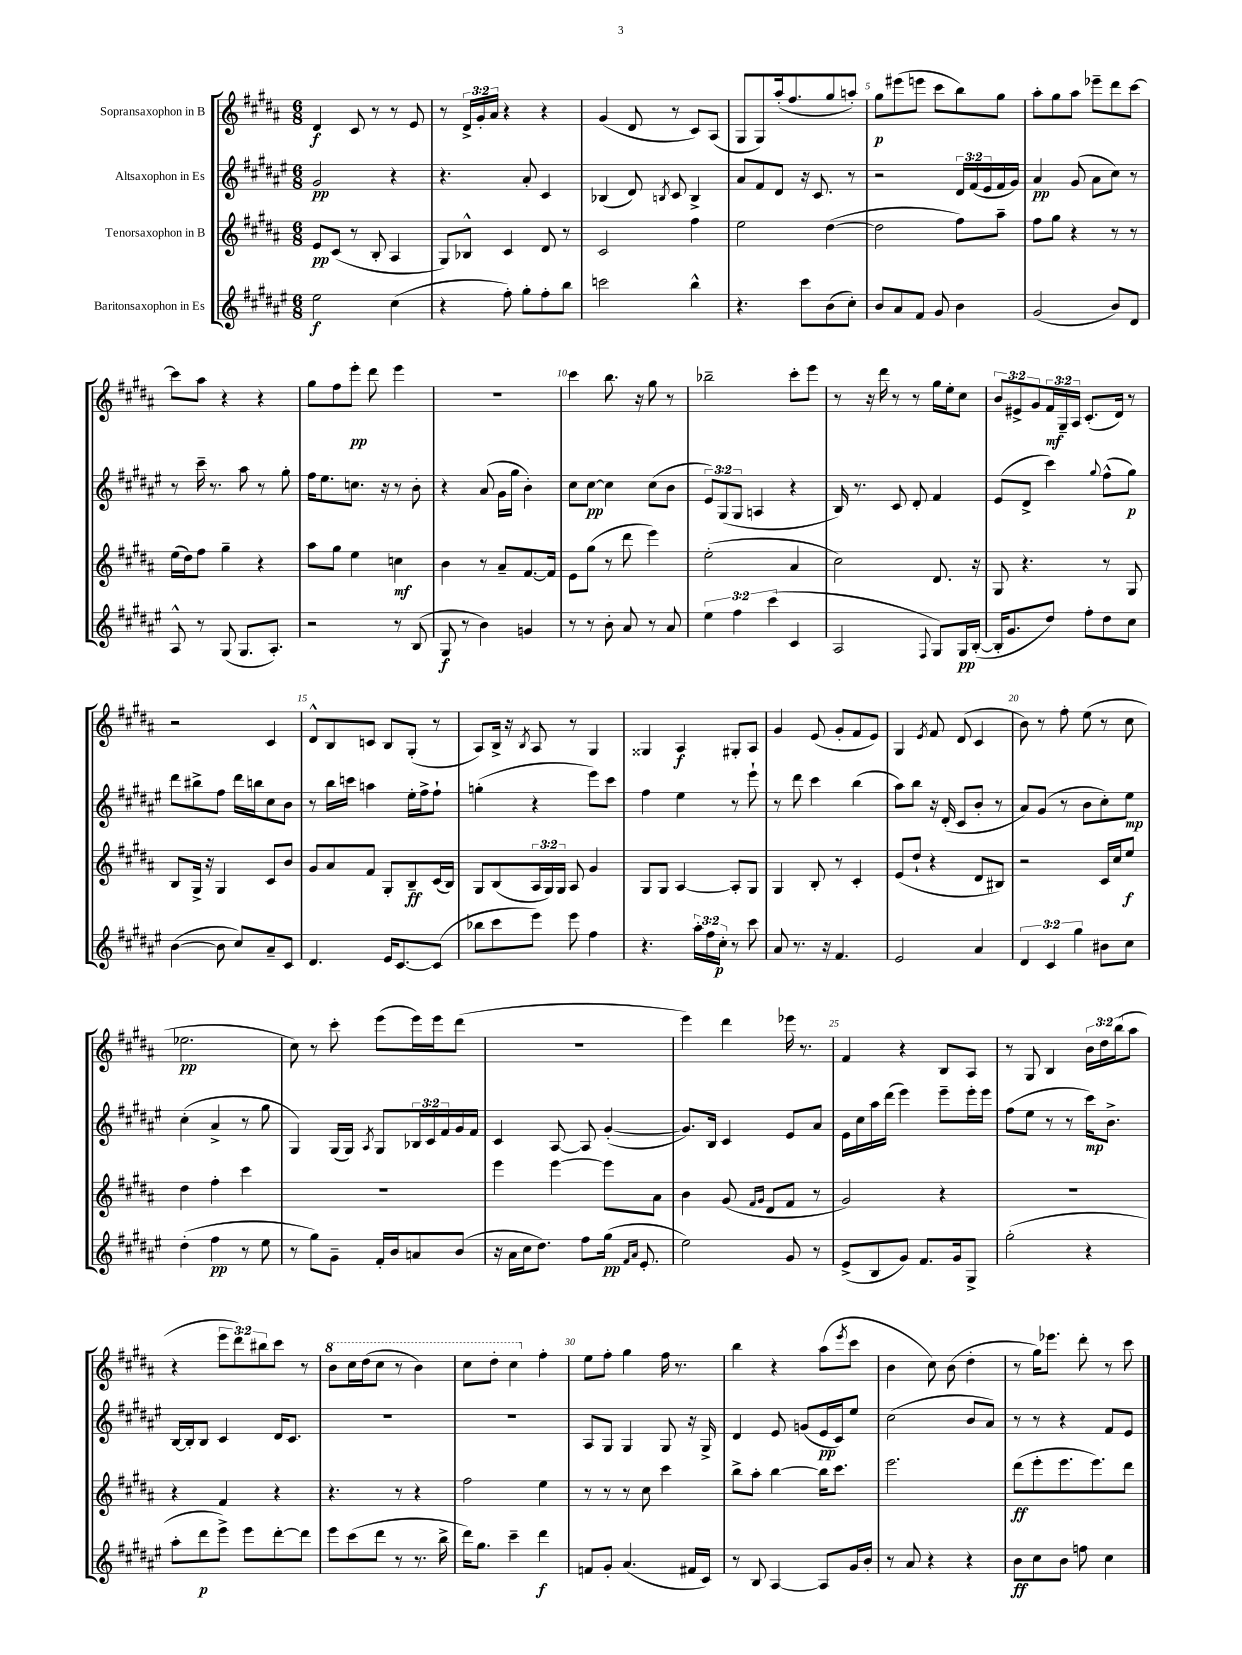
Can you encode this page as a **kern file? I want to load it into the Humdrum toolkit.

**kern	**kern	**kern	**kern
*staff4	*staff3	*staff2	*staff1
*clefG2	*clefG2	*clefG2	*clefG2
*k[f#c#g#d#a#e#]	*k[f#c#g#d#a#]	*k[f#c#g#d#a#e#]	*k[f#c#g#d#a#]
*M6/8	*M6/8	*M6/8	*M6/8
2ee#\	8e/L	2g#/	4d#/
.	(8c#/J	.	.
.	8r	.	8c#/
.	8B'/	.	8r
(4cc#\	4A#/	4r	8r
.	.	.	8e/
=	=	=	=
4r	8G#/L)	4.r	8r
.	8B-^^/J	.	24d#^/LL
.	.	.	24g#'/
.	.	.	24a#/JJ
8ff#'\)	4c#/	.	4r
8gg#'\L	.	8a#'/	.
8ff#'\	8d#/	4c#/	4r
8bb\J	8r	.	.
=	=	=	=
2ccc\	2c#/	(4B-/	(4g#/
.	.	8d#/)	8d#/
.	.	8qB/	.
.	.	8c#/	8r
4bb^^\	4ff#\	4B^/	8c#/L)
.	.	.	(8A#/J
=	=	=	=
4.r	2ee\	8a#/L	8G#/L
.	.	8f#/	8G#/)
.	.	8d#/J	(16aa#'/k
.	.	.	8.ff#/
8ccc#\L	.	16r	.
.	.	8.c#/	.
(8b\	([4dd#\	.	8gg#/
8cc#'\J)	.	8r	8aa'/J)
=	=	=	=
8b/L	2dd#\]	2r	8gg#\L
8a#/	.	.	(8eee#\
8f#/J	.	.	8eee\J
8g#/	.	.	8ccc#\L
4b\	8ff#\L)	24d#/LL	8bb\)
.	.	(24f#/	.
.	.	24e#/	.
.	8aa#~\J	16f#/	8gg#\J
.	.	16g#/JJ)	.
=	=	=	=
(2g#/	8ff#\L	4a#/	8aa#'\L
.	8gg#\J	.	8gg#\
.	4r	(8g#/	8aa#\J
.	.	8a#\L	8eee-~\L
8b/L)	8r	8cc#\J)	8ddd#\
8d#/J	8r	8r	[8ccc#\J
=	=	=	=
8A#^^/	(16ee\LL	8r	8ccc#\]L
.	16dd#\J)	.	.
8r	8ff#\J	16ccc#~\	8aa#\J
.	.	8.r	.
(8G#/	4gg#~\	.	4r
8.G#/L	.	8aa#\	.
.	4r	8r	4r
8.A#'/J)	.	.	.
.	.	8gg#'\	.
=	=	=	=
2r	8aa#\L	16ff#\LK	8gg#\L
.	.	8.ee#\	.
.	8gg#\J	.	8ff#\
.	4ee\	8.cc\J	8eee'\J
.	.	.	8ddd#\
.	.	16r	.
8r	4cc\	8r	4eee\
(8B/	.	8b'\	.
=	=	=	=
8G#/	4b\	4r	2.r
8r	.	.	.
4b\)	8r	(8a#/	.
.	8a#~/L	16g#\LL	.
.	.	16gg#\JJ	.
4g/	[8.f#/	4b'\)	.
.	16f#/]Jk	.	.
=	=	=	=
8r	8e\L	8cc#\L	4ccc#\
8r	(8gg#\J	[8cc#\J	.
8b'\	8r	4cc#\]	8.bb\
8a#/	8ddd#\	.	.
.	.	.	16r
8r	4eee\)	(8cc#\L	8gg#\
8a#/	.	8b\J	8r
=	=	=	=
6ee#\	(2ee'\	12e#/L)	2bb-~\
.	.	(12G#/	.
6ff#\	.	12G#/J	.
.	.	4A/	.
(6ccc#\	.	.	.
4c#/	4a#/	4r	8ccc#'\L
.	.	.	8eee\J
=	=	=	=
2A#/	2cc#\)	16B/)	8r
.	.	8.r	.
.	.	.	16r
.	.	.	16ddd#\
.	.	8c#/	8r
.	.	8d#'/	8r
8qqF#/	.	.	.
8G#/L)	8.d#/	4f#/	16gg#\LL
.	.	.	16ee'\J
16G#/L	.	.	8cc#\J
([16B'/JJ	16r	.	.
=	=	=	=
16B'/]LK	8G#/	(8e#/L	12b/L
8.g#/	.	.	.
.	.	.	12e#^/
.	4.r	8d#^/J	.
.	.	.	12g#/
8dd#/J)	.	4ccc#\)	24f#/L
.	.	.	24G#~/
.	.	.	24A#/JJ
8ff#'\L	.	.	(8.c#'/L
.	.	8qqgg#/	.
8dd#\	8r	(8ff#^^\L	.
.	.	.	16d#/Jk)
8cc#\J	8G#/	8gg#\J)	8r
=	=	=	=
([4b\	8B/L	8ddd#\L	2r
.	16G#^/Jk	8bb#^\	.
.	16r	.	.
8b\]	4G#/	8ff#\J	.
8cc#/L)	.	16ddd#\LL	.
.	.	16bb\J	.
8a#~/	8c#/L	8cc#\	4c#/
8c#/J	8b/J	8b\J	.
=	=	=	=
4.d#/	8g#/L	8r	8d#^^/L
.	8a#/	16bb\LL	8B/
.	.	16ccc\JJ	.
.	8f#/J	4aa\	8c/J
16e#/LK	8G#'/L	.	8B/L
[8.c#/	.	.	.
.	8B~/	16ee#'\LL	(8G#'/J
.	.	16ff#^\J	.
(8c#/]J	(16c#/L	8ff#`\J	8r
.	16B/JJ)	.	.
=	=	=	=
8bb-\L	8G#/L	(4gg'\	8A#/L)
8ccc#\	(8B/	.	16B^/Jk
.	.	.	16r
.	.	.	8qB/
8eee#\J)	24A#/L	4r	8A#/
.	24G#/)	.	.
.	24G#/JJ	.	.
8eee#\	8A#/	.	8r
4ff#\	4g#/	8eee#\L)	4G#/
.	.	8ccc#\J	.
=	=	=	=
4.r	8G#/L	4ff#\	4G##/
.	8G#/J	.	.
.	[4A#/	4ee#\	4A#/
24aa#'\LL	.	.	.
24ff#\	.	.	.
24cc#'\JJ	.	.	.
8r	8A#'/]L	8r	8G#'/L
8ccc#\	8G#/J	8eee#`\	8A#/J
=	=	=	=
8a#/	4G#/	8r	4g#/
8.r	.	8ddd#\	.
.	8B'/	4ccc#\	(8e/
16r	.	.	.
4.f#/	8r	.	8g#'/L
.	4c#'/	(4bb\	8f#/
.	.	.	8e/J)
=	=	=	=
2e#/	(8e/L	8aa#\L)	4G#/
.	8dd#`/J	8bb\J	.
.	.	.	8qe/
.	4r	16r	8f#/
.	.	(16d#'/	.
.	.	8c#/L	(8d#/
4a#/	8d#/L	8b'/J	4c#/
.	8B#/J)	8r	.
=	=	=	=
6d#/	2r	8a#/L)	8b\)
.	.	(8g#/J	8r
6c#/	.	.	.
.	.	8r	8ff#'\
6gg#\	.	.	.
.	.	8b\L	(8ee\
8b#\L	16c#/LL	8cc#'\)	8r
.	16cc#/J	.	.
8cc#\J	8ee/J	8ee#\J	8cc#\
=	=	=	=
(4dd#'\	4dd#\	(4cc#'\	2.ee-\
4ff#\	4ff#'\	4a#^/	.
8r	4ccc#\	8r	.
8ee#\	.	8gg#\	.
=	=	=	=
8r	2.r	4G#/)	8cc#\)
8gg#\L)	.	.	8r
8g#~\J	.	(16G#/LL	8ccc#'\
.	.	16G#/JJ)	.
.	.	8qA#/	.
16f#'/LL	.	8G#/L	(8eee\L
16b/J	.	.	.
8a/	.	24B-/L	16eee\L)
.	.	24c#/	.
.	.	.	16eee\J
.	.	24f#/	.
(8b/J	.	16g#/	(8ddd#\J
.	.	16f#/JJ	.
=	=	=	=
16r	4eee\	4c#/	2.r
16a#\LL	.	.	.
16cc#\J	.	.	.
8.dd#\J)	.	.	.
.	[4eee\	[8A#/	.
8ff#\L	.	8A#/]	.
(16gg#\Jk	8eee\]L	([4g#'/	.
16qqf#/LL	.	.	.
16qqa#/JJ	.	.	.
8.e#'/	.	.	.
.	8a#\J	.	.
=	=	=	=
2ee#\)	4b\	8.g#/]L)	4eee\)
.	.	16B/Jk	.
.	(8g#/	4c#/	4ddd#\
.	16qqf#/LL	.	.
.	16qqg#/JJ	.	.
.	8d#/L	.	.
8g#/	8f#/J	8e#/L	16eee-\
.	.	.	8.r
8r	8r	8a#/J	.
=	=	=	=
(8e#^/L	2g#/)	16e#\LL	4f#/
.	.	16cc#\	.
8B/	.	16aa#\	.
.	.	(16ddd#\JJ	.
8g#/J)	.	4eee#\)	4r
8.f#/L	.	.	.
.	4r	8eee#~\L	8B/L
16g#/k	.	.	.
8G#^/J	.	16eee#'\L	8A#/J
.	.	16eee#\JJ	.
=	=	=	=
(2gg#'\	2.r	(8ff#\L	8r
.	.	8ee#\J	8G#/
.	.	8r	4B/
.	.	8r	.
4r	.	16ccc#\LK)	24b\LL
.	.	.	24dd#\
.	.	8.b^\J	.
.	.	.	(24bb\J
.	.	.	8aa#\J
=	=	=	=
8aa#'\L	4r	[16B/LL	4r
.	.	16B'/]J	.
8ddd#\	.	8B/J	.
8eee#^\J)	4f#/	4c#/	12eee\L
.	.	.	12ddd#\)
8eee#\L	.	.	.
.	.	.	12bb#\
[8ddd#'\	4r	16d#/LK	8ccc#\J
.	.	8.c#/J	.
8ddd#\]J	.	.	8r
=	=	=	=
8eee#\L	4.r	2.r	8bb\L
(8ccc#\	.	.	16ccc#\L
.	.	.	(16ddd#\J
8ddd#\J	.	.	8ccc#\J
8r	8r	.	8r
8.r	4r	.	4bb\)
16bb^\	.	.	.
=	=	=	=
16ddd#\LK)	2ff#\	2.r	8ccc#\L
8.gg#\J	.	.	.
.	.	.	8ddd#'\J
4ccc#~\	.	.	4ccc#\
4ddd#\	4ee\	.	4ff#'\
=	=	=	=
8f/L	8r	8A#/L	8ee\L
8g#'/J	8r	8G#/J	8ff#'\J
(4.a#/	8r	4G#/	4gg#\
.	8cc#\	.	.
.	4ccc#\	8G#/	16ff#\
.	.	.	8.r
16f#/LL	.	16r	.
16c#/JJ)	.	16G#^/	.
=	=	=	=
8r	8bb^\L	4d#/	4bb\
8B/	8aa#'\J	.	.
[4A#/	[4bb\	8e#/	4r
.	.	(8g/L	.
8A#/]L	16bb\]LK	16e#/L	(8aa#\L
.	8.ccc#\J	16c#/J)	.
.	.	.	8qeee/
16g#/L	.	8ee#/J	8ccc#\J
16b'/JJ	.	.	.
=	=	=	=
8r	2.eee\	(2cc#\	4b\
8a#/	.	.	.
4r	.	.	8cc#\)
.	.	.	(8b\
4r	.	8b/L	4dd#'\
.	.	8a#/J)	.
=	=	=	=
8b\L	(8ddd#\L	8r	8r
8cc#\	8eee'\	8r	16gg#\LK)
.	.	.	8.eee-\J
8b\J	8.eee\	4r	.
8ff\	.	.	8ddd#'\
.	8.eee\)	.	.
4cc#\	.	8f#/L	8r
.	8ddd#\J	8e#/J	8ccc#\
==	==	==	==
*-	*-	*-	*-
